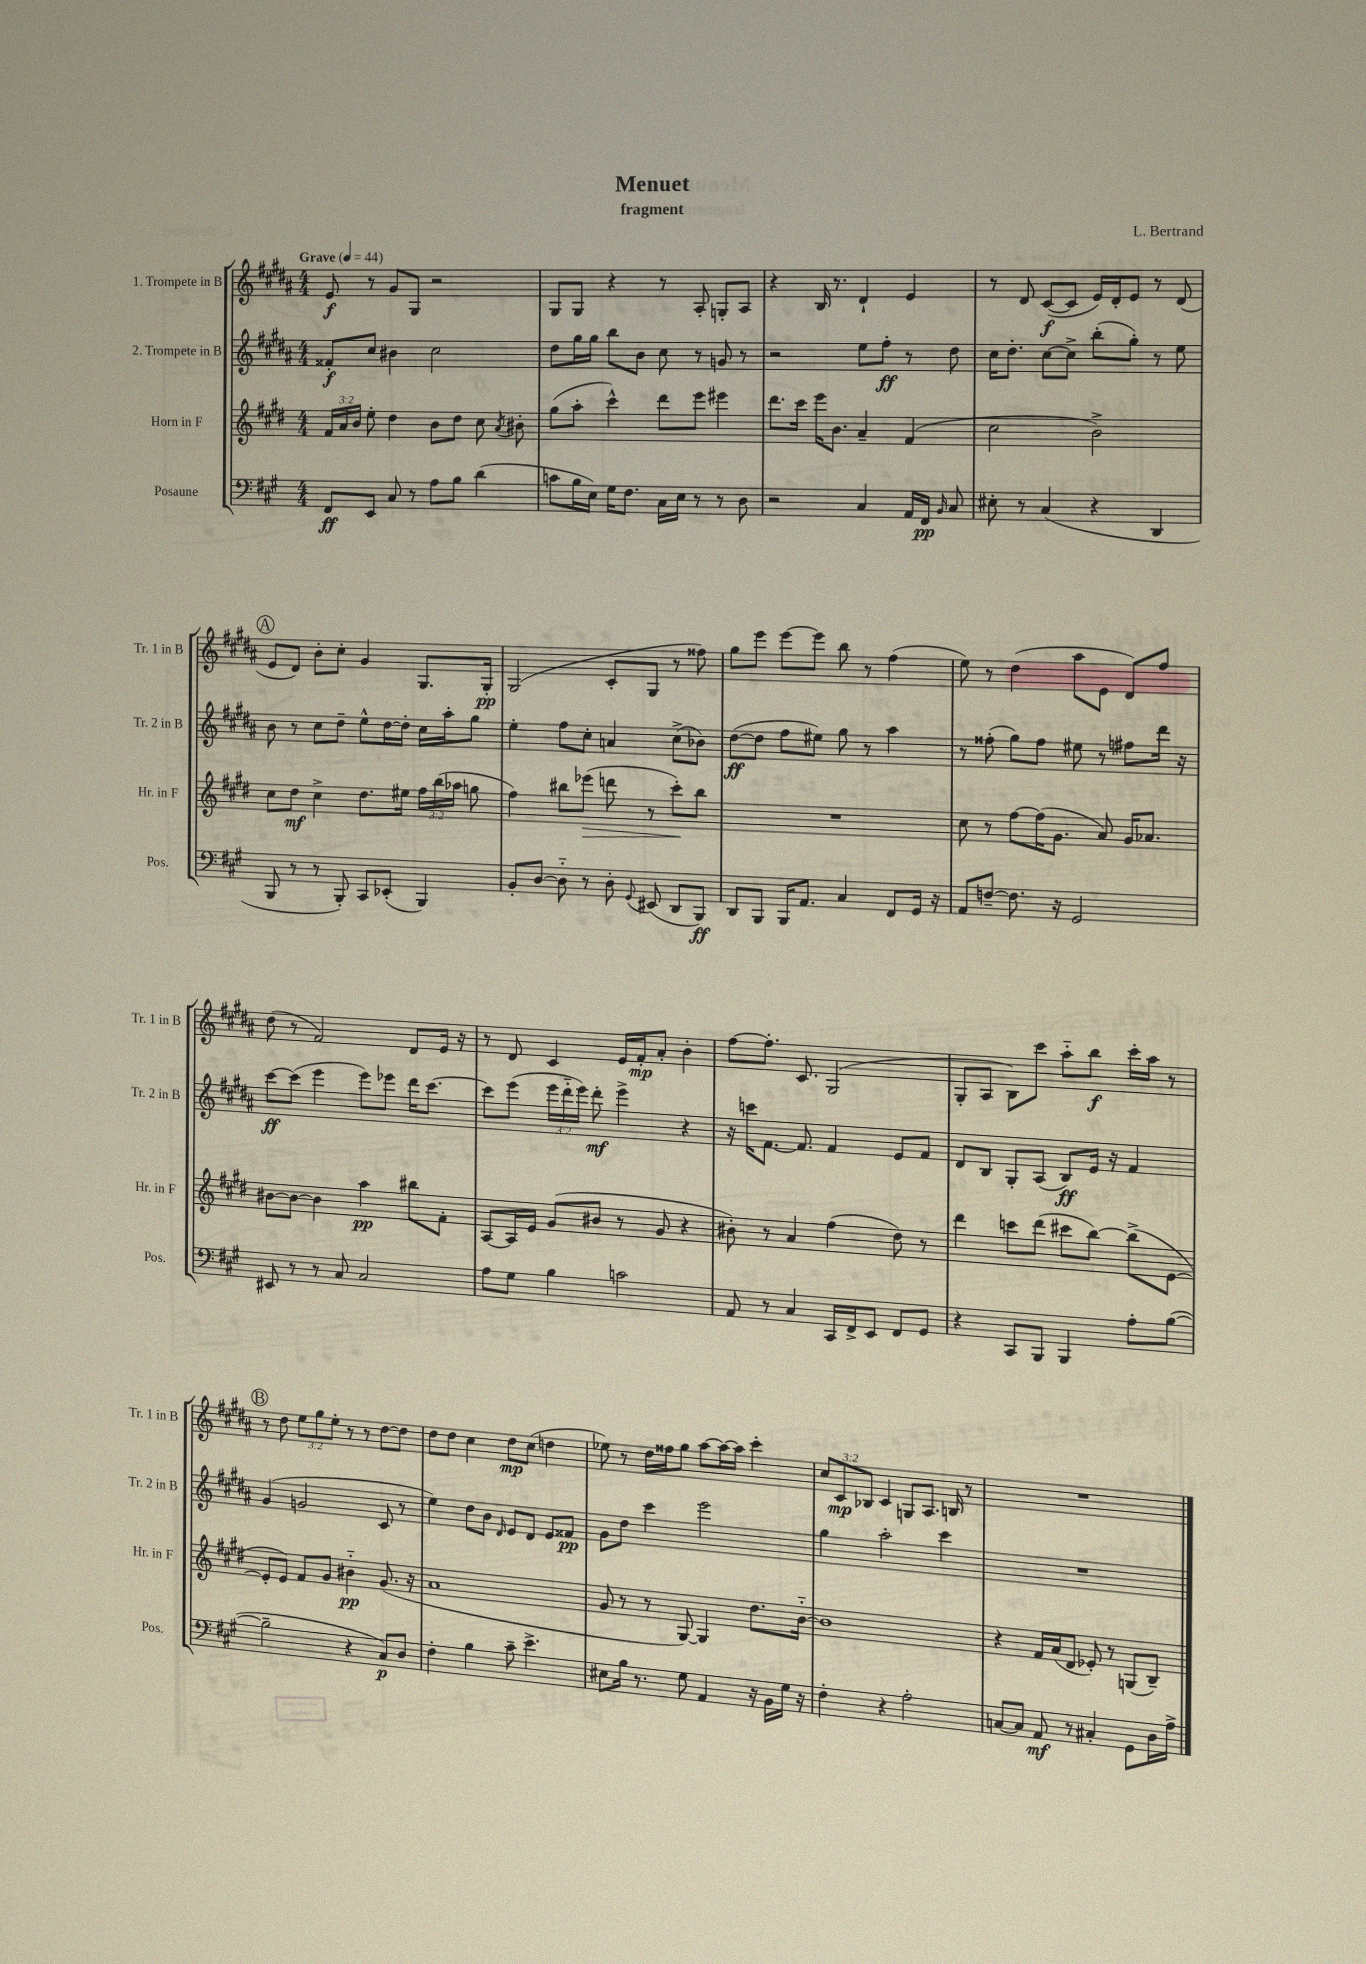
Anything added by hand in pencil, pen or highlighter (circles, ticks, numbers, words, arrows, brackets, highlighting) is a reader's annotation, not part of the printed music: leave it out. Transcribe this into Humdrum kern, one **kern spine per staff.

**kern	**dynam	**kern	**dynam	**kern	**dynam	**kern	**dynam
*part4	*part4	*part3	*part3	*part2	*part2	*part1	*part1
*staff4	*staff4	*staff3	*staff3	*staff2	*staff2	*staff1	*staff1
*I"Posaune	*	*I"Horn in F	*	*I"2. Trompete in B	*	*I"1. Trompete in B	*
*I'Pos.	*	*I'Hr. in F	*	*I'Tr. 2 in B	*	*I'Tr. 1 in B	*
*clefF4	*	*clefG2	*	*clefG2	*	*clefG2	*
*k[f#c#g#]	*	*k[f#c#g#d#]	*	*k[f#c#g#d#a#]	*	*k[f#c#g#d#a#]	*
*M4/4	*	*M4/4	*	*M4/4	*	*M4/4	*
*MM44	*	*MM44	*	*MM44	*	*MM44	*
=1	=1	=1	=1	=1	=1	=1	=1
!	!	!	!	!	!	!LO:TX:a:B:t=Grave	!
8FF#/L	ff	24f#/LL	.	8f##X'/L	f	8e/	f
.	.	24a/	.	.	.	.	.
.	.	24b/JJ	.	.	.	.	.
8EE/J	.	8ee'\	.	8cc#/J	.	8r	.
8C#/	.	4dd#\	.	4b#X\	.	8g#/L	.
8r	.	.	.	.	.	8G#/J	.
8A\L	.	8b\L	.	2cc#\	.	2r	.
8B\J	.	8dd#\J	.	.	.	.	.
(4d\	.	8cc#\	.	.	.	.	.
.	.	8qa/	.	.	.	.	.
.	.	8b#X'\	.	.	.	.	.
=2	=2	=2	=2	=2	=2	=2	=2
8cn\L	.	(8gg#\L	.	8dd#\L	.	8G#/L	.
16B\L	.	8aa'\J	.	16gg#\L	.	8G#/J	.
16E\JJ)	.	.	.	16gg#\JJ	.	.	.
16G#\KL	.	4ccc#^^\)	.	8bb\L	.	4r	.
8.F#\J	.	.	.	.	.	.	.
.	.	.	.	8b\J	.	.	.
16C#\LL	.	8ddd#\L	.	8cc#\	.	8r	.
16E\JJ	.	.	.	.	.	.	.
8r	.	8eee\J	.	8r	.	8A#'/	.
8r	.	4eee#X\	.	8gn/	.	8Gn'/L	.
8D\	.	.	.	8r	.	8A#/J	.
=3	=3	=3	=3	=3	=3	=3	=3
2r	.	8.ddd#\L	.	2r	.	4r	.
.	.	16ccc#\Jk	.	.	.	.	.
.	.	16eee\KL	.	.	.	16B/	.
.	.	8.b\J	.	.	.	8.r	.
4C#/	.	4a~/	.	8ee\L	.	4d#`/	.
.	.	.	.	8ff#'\J	ff	.	.
16AA/LL	.	(4f#/	.	8r	.	4e/	.
16FF#/JJ	pp	.	.	.	.	.	.
16qqBB/	.	.	.	.	.	.	.
8C#/	.	.	.	8dd#\	.	.	.
=4	=4	=4	=4	=4	=4	=4	=4
8E#X'\	.	2cc#\	.	16cc#\KL	.	8r	.
.	.	.	.	8.dd#'\J	.	.	.
8r	.	.	.	.	.	8d#/	.
(4C#/	.	.	.	[8cc#\L	.	([8c#/L	f
.	.	.	.	8cc#^\J]	.	8c#/J]	.
4r	.	2b^\)	.	(8bb'\L	.	16e/LL)	.
.	.	.	.	.	.	16d#'/J	.
.	.	.	.	8gg#'\J)	.	8e/J	.
4DD/	.	.	.	8r	.	8r	.
.	.	.	.	8ee\	.	(8d#/	.
!!LO:LB:g=z
!!LO:REH:place=s1:t=A
=5	=5	=5	=5	=5	=5	=5	=5
8BBB/	.	8cc#\L	.	8b\	.	8e/L	.
8r	.	8dd#\J	mf	8r	.	8d#/J)	.
8r	.	4cc#^\	.	8cc#\L	.	8b'\L	.
8BBB'/)	.	.	.	8dd#~\J	.	8cc#'\J	.
8CC#/L	.	8.dd#\L	.	8ee^^\L	.	4g#/	.
(8EE-X'/J	.	.	.	[16dd#\L	.	.	.
.	.	16ee#X\Jk	.	16dd#'\JJ]	.	.	.
4BBB/)	.	24ff#\LL	.	16cc#\LL	.	8.G#/L	.
.	.	(24bb\	.	.	.	.	.
.	.	.	.	16aa#'\J	.	.	.
.	.	24aa-X\JJ	.	.	.	.	.
.	.	8ggn\	.	8gg#\J	.	.	.
.	.	.	.	.	.	16G#'/Jk	pp
=6	=6	=6	=6	=6	=6	=6	=6
8BB'/L	.	4ff#\)	.	4ee'\	.	(2G#/	.
[8D/J	.	.	.	.	.	.	.
8D\]	.	8bb#X\L	.	8ff#\L	.	.	.
!	!	!	!LO:HP:b	!	!	!	!
8r	.	(8eee-X\J	>	8cc#'\J	.	.	.
8D'\	.	8dddn\	.	4an/	.	8c#'/L	.
8qqGG#/	.	.	.	.	.	.	.
(8EE#X/	.	8r	.	.	.	8G#/J	.
8DD/L	.	8ccc#'\L)	.	(8cc#^\L	.	8r	.
8BBB/J)	ff	8bb#\J	]	8b-X\J)	.	8ff##X\)	.
=7	=7	=7	=7	=7	=7	=7	=7
8DD/L	.	1r	.	([8dd#\L	ff	8gg#\L	.
8BBB/J	.	.	.	8dd#\J]	.	8eee\J	.
16BBB/KL	.	.	.	8ff#\L	.	[8eee\L	.
8.AA/J	.	.	.	.	.	.	.
.	.	.	.	8ee#X\J)	.	8eee\J]	.
4C#/	.	.	.	8gg#\	.	8bb\	.
.	.	.	.	8r	.	8r	.
8FF#/L	.	.	.	4aa#\	.	(4ff#\	.
16GG#/Jk	.	.	.	.	.	.	.
16r	.	.	.	.	.	.	.
=8	=8	=8	=8	=8	=8	=8	=8
8AA/L	.	8cc#\	.	8r	.	8ee\)	.
[8Fn~/J	.	8r	.	(8ff##X'\	.	8r	.
8.F\]	.	[8ff#\L	.	8gg#\L)	.	(4dd#\	.
.	.	(16ff#\K]	.	8ff##\J	.	.	.
16r	.	8.g#\J	.	.	.	.	.
2GG#/	.	.	.	8ee#X\	.	8aa#\L	.
.	.	8a/)	.	8r	.	8e\J	.
.	.	16g#/KL	.	8ff#X\L	.	8d#/L)	.
.	.	8.a-X/J	.	.	.	.	.
.	.	.	.	16ddd#\Jk	.	8ff#/J	.
.	.	.	.	16r	.	.	.
!!LO:LB:g=z
=9	=9	=9	=9	=9	=9	=9	=9
8EE#X/	.	[8b#X\L	.	[8ccc#\L	ff	(8dd#\	.
8r	.	8b#\J_	.	(8ccc#\J]	.	8r	.
8r	.	4b#\]	.	4eee\	.	2f#/)	.
8C#/	.	.	.	.	.	.	.
2C#/	.	4aa\	pp	8eee\L)	.	.	.
.	.	.	.	8eee-X\J	.	.	.
.	.	8bb#X\L	.	16ddd#\KL	.	8d#/L	.
.	.	.	.	[8.ccc#\J	.	.	.
.	.	8f#'\J	.	.	.	16e/Jk	.
.	.	.	.	.	.	16r	.
=10	=10	=10	=10	=10	=10	=10	=10
8A\L	.	[8A/L	.	8ccc#\L]	.	8r	.
8G#\J	.	16A/L]	.	(8eee\J	.	8d#/	.
.	.	16e/JJ	.	.	.	.	.
4B\	.	(8g#/L	.	24eee\LL	.	4c#/	.
.	.	.	.	24ddd#\	.	.	.
.	.	.	.	24eee\JJ)	.	.	.
.	.	8b#X/J	.	8ddd#'\	mf	.	.
2cn\	.	8r	.	4eee^\	.	16e/LL	.
.	.	.	.	.	.	16f#'/J	mp
.	.	8g#/	.	.	.	8a#'/J	.
.	.	4r	.	4r	.	4b'\	.
=11	=11	=11	=11	=11	=11	=11	=11
8AA/	.	8b#X'\)	.	16r	.	[8ff#\L	.
.	.	.	.	16cccn\KL	.	.	.
8r	.	8r	.	[8.f#\J	.	8.ff#'\J]	.
4C#/	.	4a/	.	.	.	.	.
.	.	.	.	8.f#/]	.	8.c#/	.
16CC#/LL	.	(4ff#\	.	4f#/	.	(2G#/	.
16FF#^/J	.	.	.	.	.	.	.
8EE/J	.	.	.	.	.	.	.
8FF#/L	.	8dd#\)	.	8e/L	.	.	.
8GG#/J	.	8r	.	8f#/J	.	.	.
=12	=12	=12	=12	=12	=12	=12	=12
4r	.	4ddd#\	.	8d#/L	.	8G#'/L	.
.	.	.	.	8B/J	.	8A#/J	.
8CC#/L	.	8cccn\L	.	8G#'/L	.	8B\L)	.
8BBB/J	.	(8ddd#\J	.	(8A#/J	.	8ccc#\J	.
4BBB/	.	8ccc#X\L	.	8B/L)	ff	8aa#\L	.
.	.	[8bb\J)	.	16e/Jk	.	8bb\J	f
.	.	.	.	16r	.	.	.
8A'\L	.	(8bb^\L]	.	4f#/	.	16ccc#'\LL	.
.	.	.	.	.	.	16aa#\JJ	.
([8B\J	.	[8e\J	.	.	.	8r	.
!!LO:LB:g=z
!!LO:REH:place=s1:t=B
=13	=13	=13	=13	=13	=13	=13	=13
2B~\]	.	8e'/L]	.	(4g#/	.	8r	.
.	.	8e/J)	.	.	.	8dd#\	.
.	.	8f#/L	.	2gn/	.	12ee\L	.
.	.	.	.	.	.	12gg#\	.
.	.	8g#/J	.	.	.	.	.
.	.	.	.	.	.	12ee'\J	.
4r	.	4b#X\	pp	.	.	8r	.
.	.	.	.	.	.	8r	.
8C#/L)	p	(8.g#/	.	8c#/	.	[8dd#\L	.
8D/J	.	.	.	8r	.	8dd#\J]	.
.	.	16r	.	.	.	.	.
=14	=14	=14	=14	=14	=14	=14	=14
4F#'\	.	1a	.	4ee\)	.	8dd#\L	.
.	.	.	.	.	.	8dd#\J	.
4B\	.	.	.	8dd#\L	.	4cc#\	.
.	.	.	.	8b\J	.	.	.
.	.	.	.	16qqd#/	.	.	.
8c#~\	.	.	.	8e/L	.	8dd#\L	mp
4.e^\	.	.	.	8d#/J	.	(8cc#\J	.
.	.	.	.	8e/L	.	4ddn\	.
.	.	.	.	8f##X/J	pp	.	.
=15	=15	=15	=15	=15	=15	=15	=15
8E#X\L	.	8g#/	.	8g#\L	.	8ee-X\)	.
16B\Jk	.	8r	.	8dd#\J	.	8r	.
8.r	.	.	.	.	.	.	.
.	.	8r	.	4ccc#\	.	16dd#\LL	.
.	.	.	.	.	.	16ff##X\J	.
8G#\	.	[8G#/)	.	.	.	8gg#\J	.
4AA/	.	4G#/]	.	2eee\	.	[8aa#\L	.
.	.	.	.	.	.	16aa#\L_	.
.	.	.	.	.	.	16aa#\JJ]	.
16r	.	8.dd#\L	.	.	.	4ccc#'\	.
16BB\LL	.	.	.	.	.	.	.
16G#\JJ	.	.	.	.	.	.	.
16r	.	[16b\Jk	.	.	.	.	.
=16	=16	=16	=16	=16	=16	=16	=16
4F#'\	.	1b]	.	4gg#\	.	12cc#/L	.
.	.	.	.	.	.	12c#/	mp
.	.	.	.	.	.	12B-X/J	.
4r	.	.	.	2aa#'\	.	4c#/	.
2A'\	.	.	.	.	.	8Gn/L	.
.	.	.	.	.	.	8.A#/J	.
.	.	.	.	4ccc#\	.	.	.
.	.	.	.	.	.	16Bn/	.
.	.	.	.	.	.	8r	.
=17	=17	=17	=17	=17	=17	=17	=17
[8Cn/L	.	4r	.	1r	.	1r	.
8C/J]	.	.	.	.	.	.	.
8AA/	mf	16f#/LL	.	.	.	.	.
.	.	(16a/J	.	.	.	.	.
8r	.	8d#/J	.	.	.	.	.
4C#X'/	.	8e-X'/)	.	.	.	.	.
.	.	8r	.	.	.	.	.
8GG#\L	.	(8Gn/L	.	.	.	.	.
16D\L	.	8B~/J)	.	.	.	.	.
16A^\JJ	.	.	.	.	.	.	.
==	==	==	==	==	==	==	==
*-	*-	*-	*-	*-	*-	*-	*-
